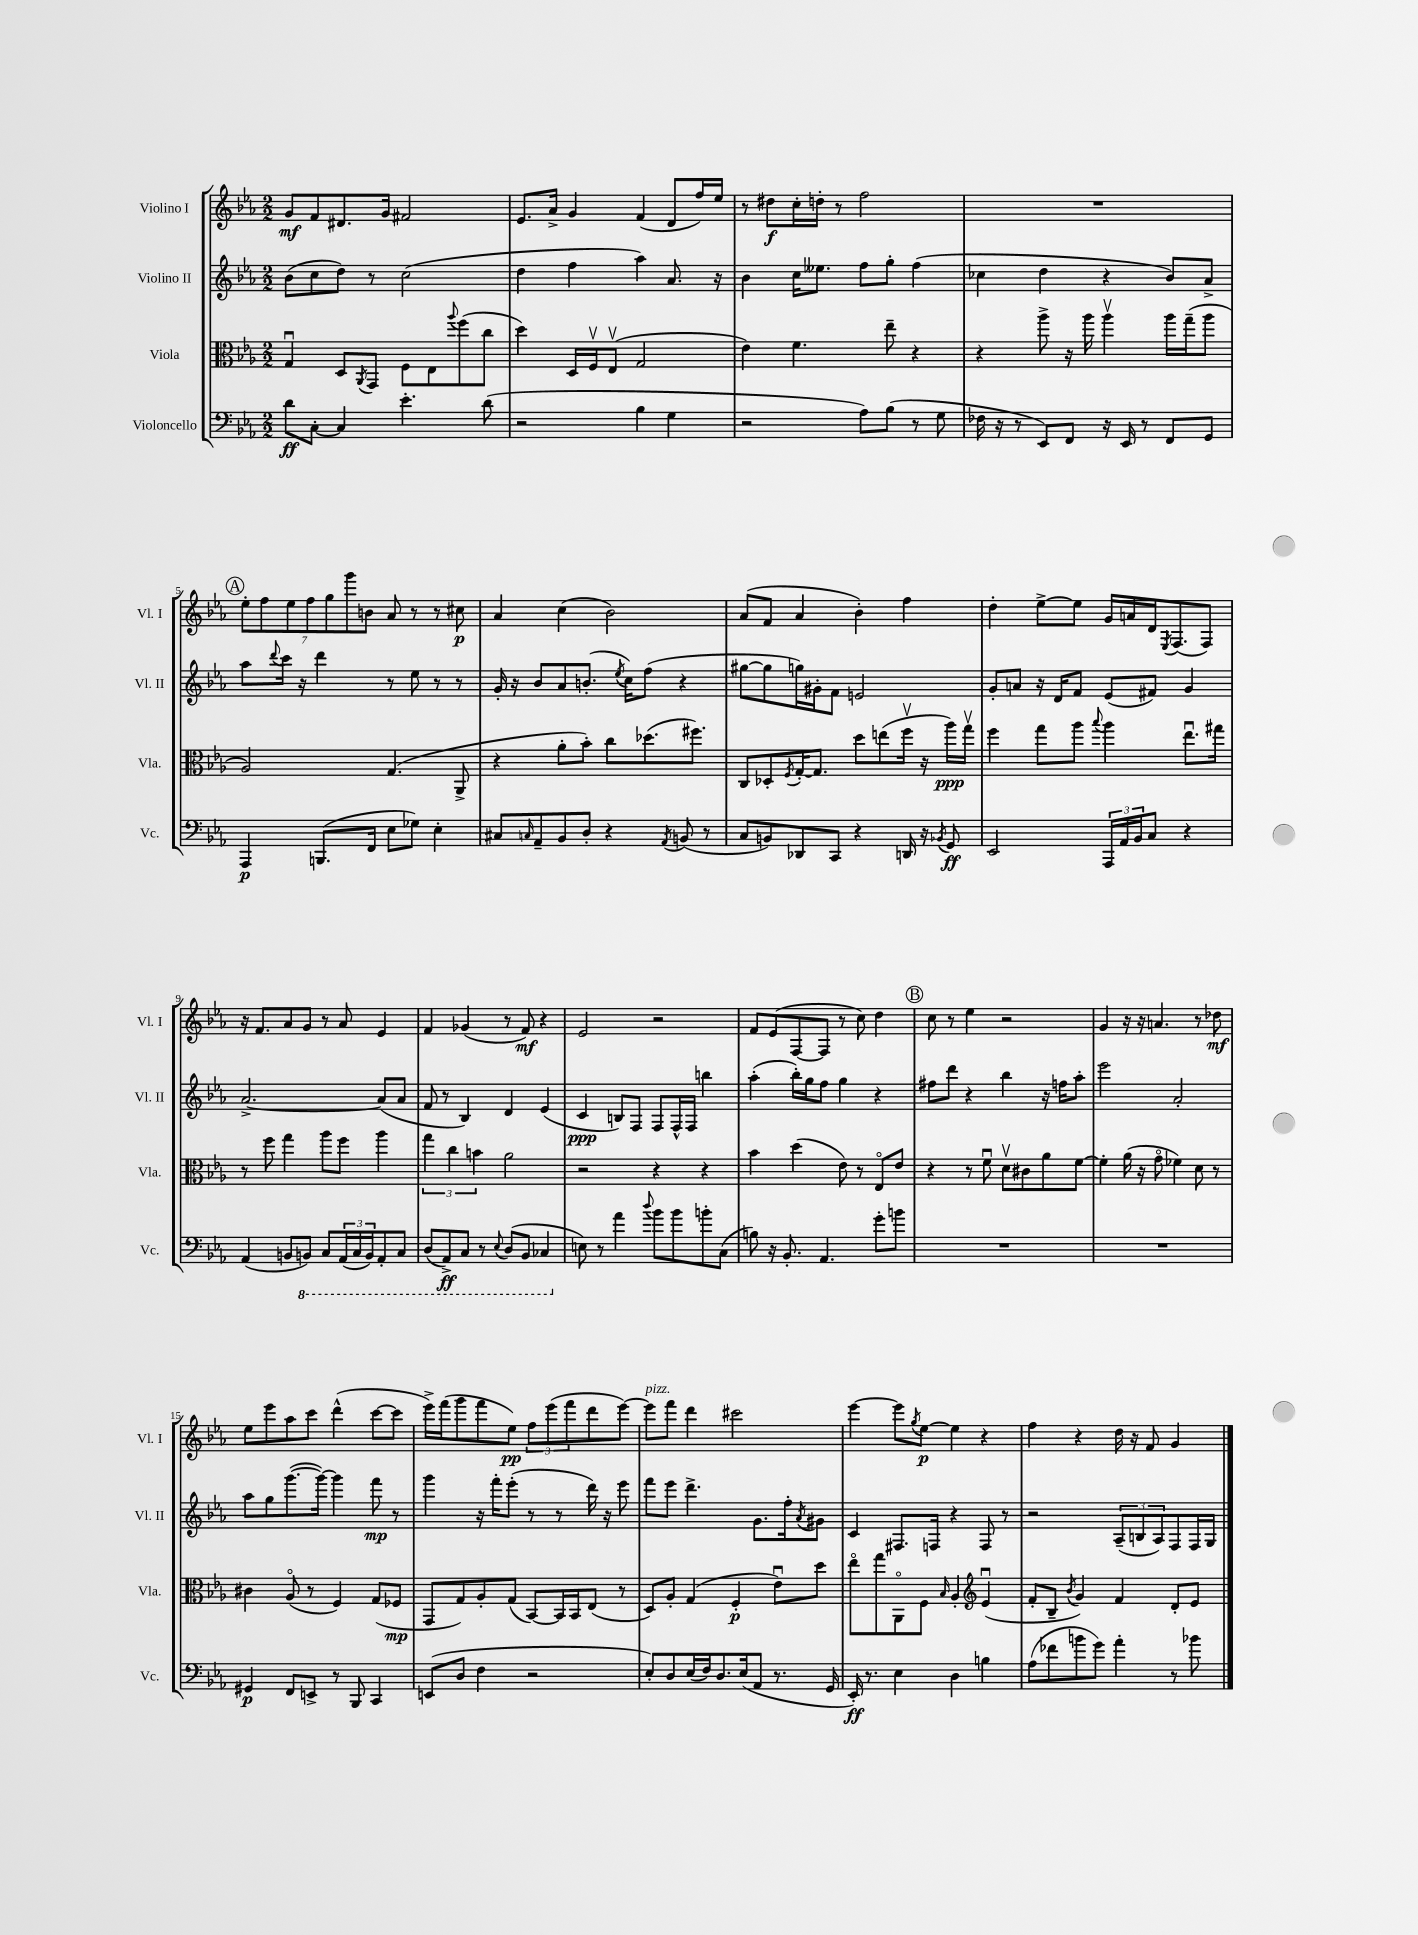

**kern	**kern	**kern	**kern
*staff4	*staff3	*staff2	*staff1
*clefF4	*clefC3	*clefG2	*clefG2
*k[b-e-a-]	*k[b-e-a-]	*k[b-e-a-]	*k[b-e-a-]
*M2/2	*M2/2	*M2/2	*M2/2
8d	4Gu	(8b-	8g
[8C'	.	8cc	8f
4C]	8D	8dd)	8.d#
.	8qAA-	.	.
.	8GG	8r	.
.	.	.	16g
4.e-'	8F	(2cc	2f#
.	8E-	.	.
.	8qqaa-	.	.
.	(8ff	.	.
(8d	8cc	.	.
=	=	=	=
2r	4dd)	4dd	8.e-
.	.	.	16a-^
.	16D	4ff	4g
.	16Fv	.	.
.	(8E-v	.	.
4B-	2G	4aa-)	(4f
4G	.	8.a-	8d
.	.	.	16ff)
.	.	16r	16ee-
=	=	=	=
2r	4e-)	4b-	8r
.	.	.	8dd#
.	4.f	16cc	16cc'
.	.	8.ee--	16dd'
.	.	.	8r
8A-)	.	8ff	2ff
(8B-	8ee-~	8gg'	.
8r	4r	(4ff	.
8G	.	.	.
=	=	=	=
16F-	4r	4cc-	1r
16r	.	.	.
8r	.	.	.
8EE-)	8aa-^	4dd	.
8FF	16r	.	.
.	16aa-	.	.
16r	4aa-v	4r	.
16EE-	.	.	.
8r	.	.	.
8FF	16aa-	8b-)	.
.	(16gg~	.	.
8GG	8aa-	8a-^	.
=	=	=	=
4AAA-	2A-)	8aa-	14ee-'
.	.	.	14ff
.	.	8qqddd	.
.	.	16ccc	.
.	.	.	14ee-
.	.	16r	.
.	.	.	14ff
(8.BBB	.	4ddd	.
.	.	.	14gg
.	.	.	14ggg
.	.	.	14b
16FF	.	.	.
8E-	(4.G	8r	8a-
8G-)	.	8ee-	8r
4E-'	.	8r	8r
.	8AA-^	8r	8cc#
=	=	=	=
8C#	4r	16g'	4a-
.	.	16r	.
16qqC	.	.	.
8AA-~	.	8b-	.
8BB-	8a-'	8a-	(4cc
8D'	8b-')	(8.b'	.
4r	8cc	.	2b-)
.	.	8qee-	.
.	.	16cc)	.
.	(8.dd-	(8ff	.
8qAA-	.	.	.
(8BB	.	4r	.
.	8.ff#)	.	.
8r	.	.	.
=	=	=	=
8C	8C	[8gg#	(8a-
8BB)	8D-'	8gg#]	8f
.	8qF	.	.
8DD-	[16G'	16gg)	4a-
.	8.G]	16g#'	.
8CC	.	8f	.
4r	8dd	2e	4b-')
.	(8ee	.	.
16DD	16ffv	.	4ff
16r	16r	.	.
8qBB-	.	.	.
8GG	16aa-)	.	.
.	16ggv	.	.
=	=	=	=
2EE-	4ff	8g'	4dd'
.	.	8a	.
.	8gg	16r	[8ee-^
.	.	16d	.
.	8aa-	8f	8ee-]
.	8qqbb-	.	.
24AAA-	4aa-	(8e-	16g
24AA-	.	.	.
.	.	.	16a
24BB-	.	.	.
8C	.	8f#)	16d
.	.	.	8qE-
.	.	.	(8.F
4r	8.ee-u	4g	.
.	.	.	8F)
.	16gg#	.	.
=	=	=	=
(4AA-	8r	[2.a-^	16r
.	.	.	8.f
.	8ff	.	.
8BB	4gg	.	8a-
8BBB)	.	.	8g
8CC	8aa-	.	8r
(24AAA-	8ff	.	8a-
24CC	.	.	.
24BBB)	.	.	.
8AAA-'	4aa-	(8a-]	4e-
8CC	.	8a-	.
=	=	=	=
(8DD	6gg	8f	4f
8AAA-^)	.	8r	.
.	6cc	.	.
8CC	.	4B-)	(4g-
.	6b	.	.
8r	.	.	.
8qqEE-	.	.	.
(8DD	2a-	4d	8r
8BBB-	.	.	8f)
4CC-	.	(4e-	4r
=	=	=	=
8E)	2r	4c	2e-
8r	.	.	.
4a-	.	8B)	.
.	.	8F	.
8qqdd	.	.	.
8b-	4r	8F	2r
8b-	.	16F^^	.
.	.	16F	.
8b'	4r	4bb	.
(8C	.	.	.
=	=	=	=
8B)	4b-	(4aa-'	8f
16r	.	.	(8e-
8.BB-'	.	.	.
.	(4dd	16bb-')	[8F
.	.	16gg	.
4.AA-	.	8ff	8F]
.	8e-)	4gg	8r
.	8r	.	8cc)
8g'	8E-o	4r	4dd
8b	8e-	.	.
=	=	=	=
1r	4r	8ff#	8cc
.	.	8ddd	8r
.	8r	4r	4ee-
.	8fu	.	.
.	8dv	4bb-	2r
.	8c#	.	.
.	8a-	16r	.
.	.	16ff	.
.	[8f	8aa-'	.
=	=	=	=
1r	4f']	2eee-	4g
.	(16a-	.	16r
.	16r	.	16r
.	8go	.	4.a
.	4f-)	2a-'	.
.	8d	.	8r
.	8r	.	8dd-
=	=	=	=
4GG#	4c#	8aa-	8ee-
.	.	8gg	8eee-
8FF	(8A-o	([8.ggg	8aa-
8EE^	8r	.	8ccc
.	.	16ggg_)	.
8r	4F)	4ggg]	(4ddd^^
8BBB-	.	.	.
4CC	(8G	8fff	[8ccc
.	8F-	8r	8ccc]
=	=	=	=
(8EE	8GG	4ggg	16eee-^)
.	.	.	(16fff
8D	8G)	.	8ggg
4F	8A-'	16r	8fff
.	.	16fff'	.
.	(8G	(8eee-'	8ee-)
2r	[8BB-)	8r	12ff
.	.	.	(12eee-
.	16BB-]	8r	.
.	.	.	12fff
.	16BB-	.	.
.	(8E-	16ddd)	8ddd
.	.	16r	.
.	8r	8eee-	[8eee-)
=	=	=	=
8E-')	8D)	8fff	8eee-]
8D	8A-'	8eee-	8fff
(16E-	(4G	4.ddd^	4ddd
16F)	.	.	.
8.D	.	.	.
.	4F'	.	2ccc#
(16E-	.	.	.
8AA-	.	8.g	.
8.r	8e-u)	.	.
.	.	16ff'	.
.	.	8qa-	.
.	8dd	8g#	.
16GG	.	.	.
=	=	=	=
16EE-')	8ee-o	4c	[4eee-
8.r	.	.	.
.	8gg	.	.
4E-	8AA-o	8.F#	8eee-]
.	.	.	8qgg
.	8F	.	[8ee-
.	.	16F	.
.	16qqB-	.	.
4D	4A-'	4r	4ee-]
*	*clefG2	*	*
4B	(4e-u	8F	4r
.	.	8r	.
=	=	=	=
(8A-	8f'	2r	4ff
8f-	8B-~	.	.
.	8qb-	.	.
8b	4g)	.	4r
8g)	.	.	.
4a-'	4f	(12A-~	16dd
.	.	.	16r
.	.	12B	.
.	.	.	8f
.	.	12A-)	.
8r	8d'	8F	4g
8b-	8e-	16F	.
.	.	16G	.
==	==	==	==
*-	*-	*-	*-
